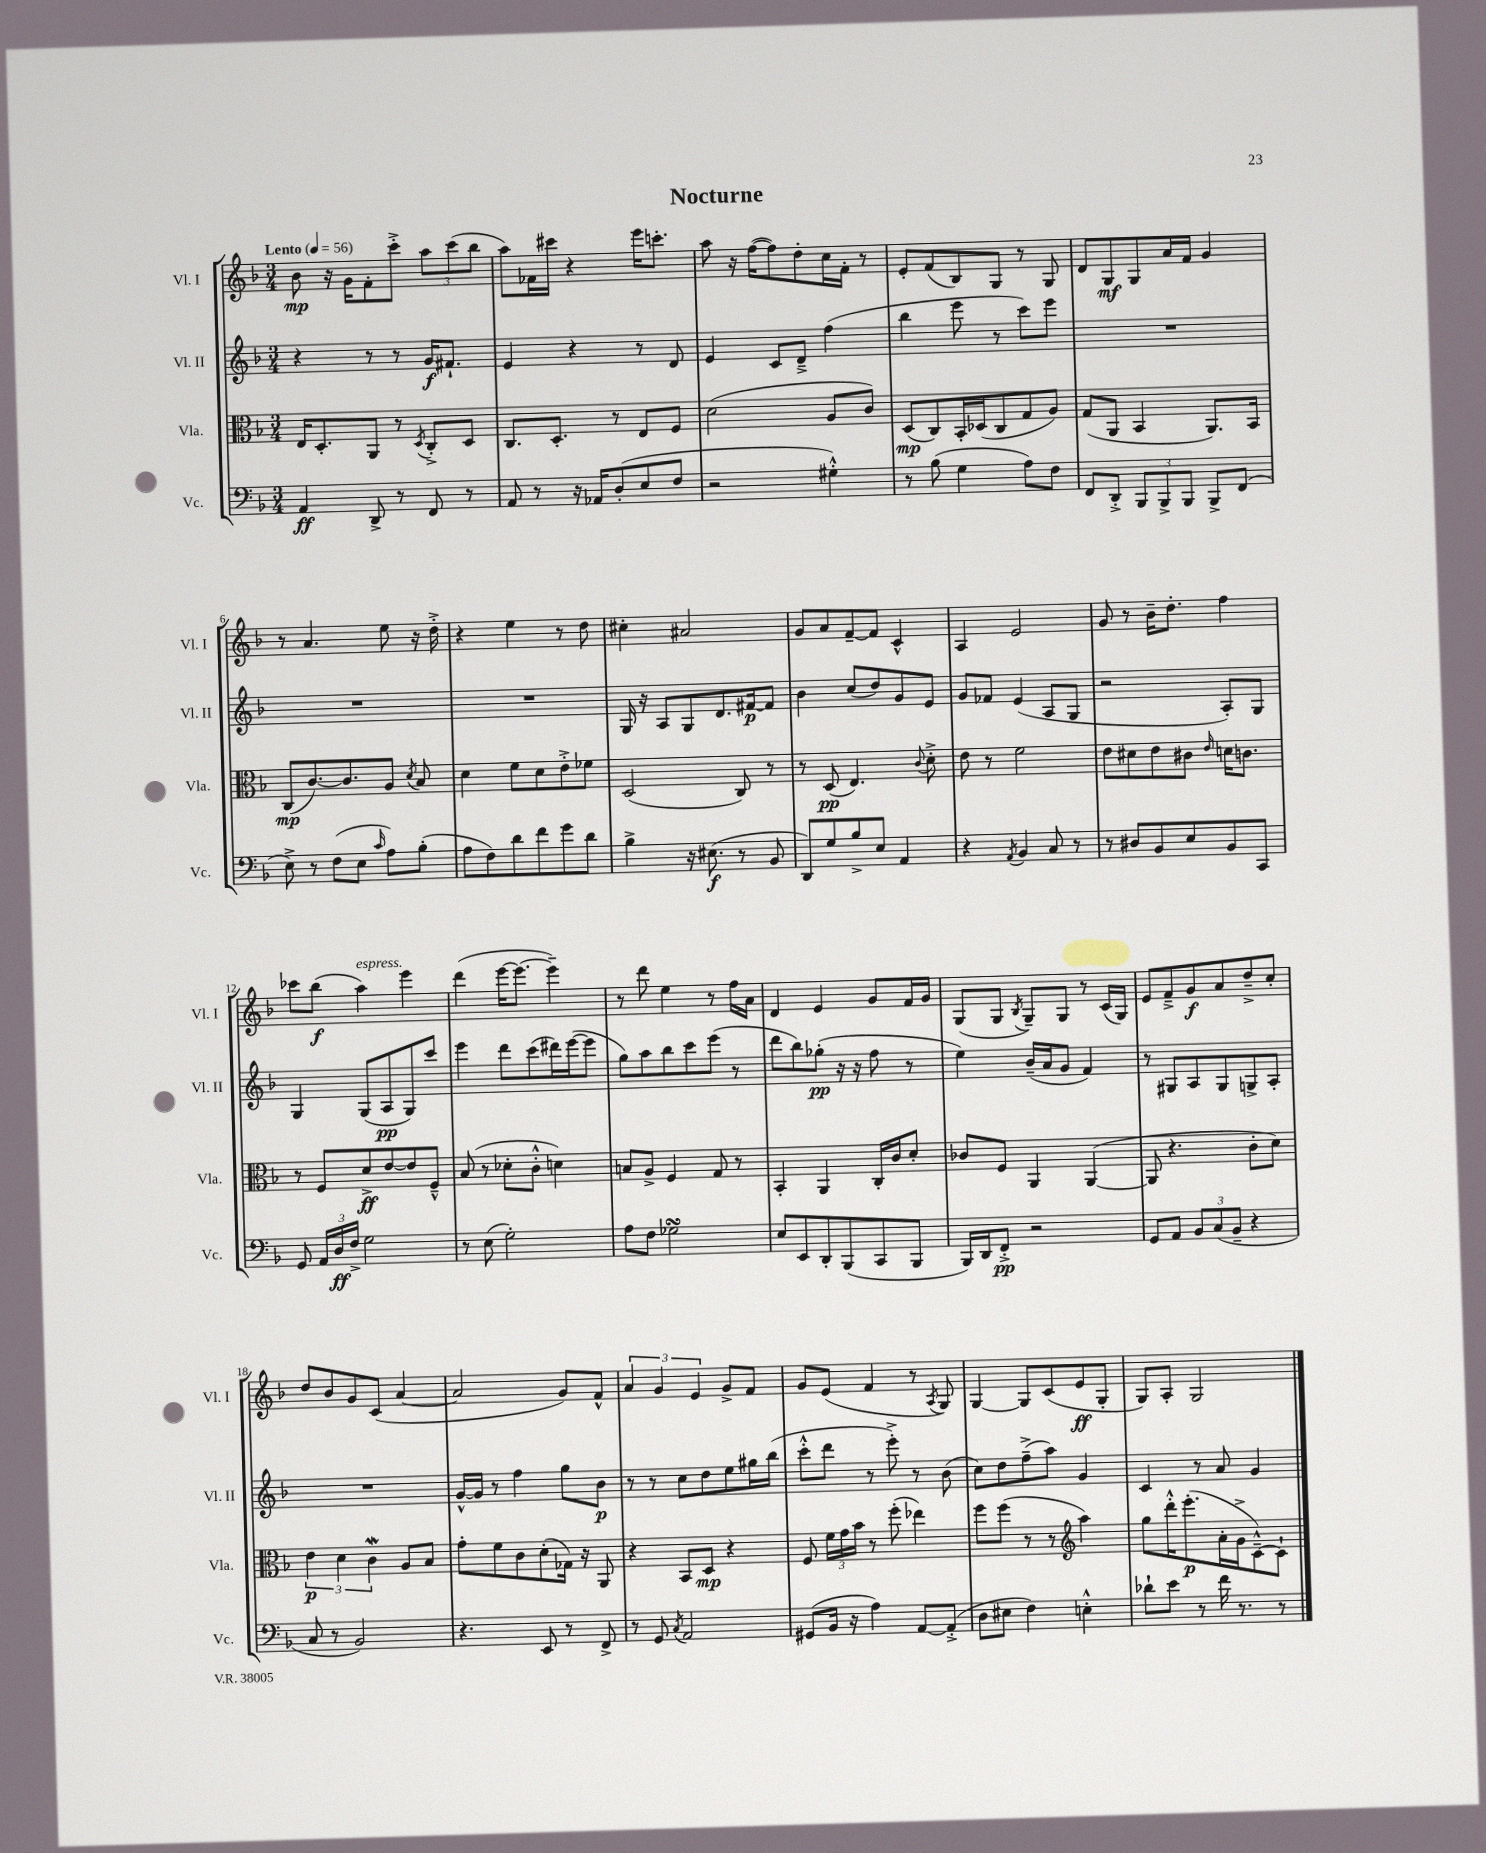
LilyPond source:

\header { title = "Nocturne" }
<<
\new StaffGroup <<
\new Staff = "s0" \with { instrumentName = "Vl. I" shortInstrumentName = "Vl. I" } {
    \clef treble \key f \major \numericTimeSignature \time 3/4 \tempo "Lento" 4 = 56
    \autoBeamOff bes'8\mp r16 g'16[ f'8-. c'''8]-.-> \tuplet 3/2 { a''8[ c'''8( bes''8] } |
    a''8[) fes'16 cis'''16] r4 e'''16[ c'''8.]-. |
    a''8 r16 f''16[~( f''8) d''8-. c''16 f'16]-. r8 |
    e'8[-. f'8( bes8) g8] r8 g8 |
    d'8[ g8\mf g8 a'16 f'16] g'4 |
    r8 a'4. e''8 r16 d''16-.-> |
    r4 e''4 r8 d''8 |
    cis''4-. ais'2 |
    g'8[ a'8 f'8~-- f'8] c'4-^ |
    a4 e'2 |
    g'8 r8 bes'16[-- d''8.]-. f''4 |
    ces'''8[ bes''8]\f( a''4^\markup { \italic "espress." }) e'''4 |
    d'''4( e'''16[~ e'''8.]~ e'''4--) |
    r8 d'''8 e''4 r8 f''16[ a'16] |
    d'4 e'4 g'8[ f'16 g'16] |
    g8[( g8] \acciaccatura { bes8 } g8[--) g8] r8 c'16[( g16]) |
    e'8[ f'8---> g'8\f a'8 d''8---> c''8]-. |
    d''8[ bes'8 g'8 c'8]( a'4~ |
    a'2 g'8[) f'8]-^ |
    \tuplet 3/2 { a'4 g'4 e'4 } g'8[-> f'8] |
    g'8[ e'8]( f'4 r8 \acciaccatura { a8 } g8) |
    g4~ g8[ c'8( e'8\ff g8]-. |
    g8[) a8]-. g2 \bar "|." |
}
\new Staff = "s1" \with { instrumentName = "Vl. II" shortInstrumentName = "Vl. II" } {
    \clef treble \key f \major \numericTimeSignature \time 3/4
    \autoBeamOff r4 r8 r8 g'16[\f fis'8.]-! |
    e'4 r4 r8 d'8 |
    e'4 c'8[ d'8]---> f''4( |
    bes''4 e'''8 r8 c'''8[) e'''8] |
    R2. |
    R2. |
    R2. |
    g16 r16 a8[ g8 d'8. fis'16~\p fis'8] |
    bes'4 c''8[( d''8) g'8 e'8] |
    g'8[ fes'8] e'4( a8[ g8] |
    r2 a8[-.) g8] |
    g4 g8[( a8\pp g8) c'''8] |
    e'''4 d'''8[ c'''8( dis'''16) e'''16~( e'''8] |
    g''8[) a''8 bes''8 c'''8 e'''8]( r8 |
    d'''8[ bes''8) ges''8]-.\pp( r16 r16 f''8 r8 |
    e''4) bes'16[--( a'16 g'8] f'4) |
    r8 gis8[ a8 gis8 g8-> a8]-. |
    R2. |
    g'16[~-^ g'16] r8 f''4 g''8[ bes'8]\p |
    r8 r8 c''8[ d''8 e''8 gis''16 bes''16]( |
    c'''8[-.-^ d'''8] r8 e'''8-.->) r8 bes'8( |
    c''8[) d''8 f''8--->( a''8]) g'4 |
    c'4 r8 a'8 g'4 \bar "|." |
}
\new Staff = "s2" \with { instrumentName = "Vla." shortInstrumentName = "Vla." } {
    \clef alto \key f \major \numericTimeSignature \time 3/4
    \autoBeamOff e16[ d8.-. a,8] r8 \acciaccatura { d8 } c8[-.-> d8] |
    c8.[ d8.]-. r8 e8[ f8] |
    d'2( a8[ c'8]) |
    d8[\mp( c8) bes,16-. des16( c8 g8 a8]) |
    g8[( a,8] bes,4 a,8.[) bes,16] |
    c8[\mp( c'8.~) c'8. a8] \acciaccatura { d'8 } bes8 |
    d'4 f'8[ d'8 e'8-.-> fes'8] |
    d2( c8) r8 |
    r8 d8\pp( e4.) \appoggiatura { c'8 } d'8-.-> |
    e'8 r8 f'2 |
    e'8[ dis'8 e'8 cis'8] \grace { e'16 } d'16[ c'8.] |
    r8 f8[ d'8->\ff e'8~ e'8 f8]---^ |
    bes8( r8 des'8[-. c'8]-.-^ d'4) |
    b8[ a8]-> f4 g8 r8 |
    bes,4-. a,4 c16[-. c'16 d'8]-. |
    ces'8[ f8] a,4 a,4~( |
    a,8 r4. c'8[-. d'8]) |
    \tuplet 3/2 { e'4\p d'4 c'4\mordent } a8[ bes8] |
    g'8[-. f'8 c'8 d'8-.( ges16]) r16 a,8 |
    r4 bes,8[ d8]\mp r4 |
    f8 \tuplet 3/2 { f'16[ g'16 bes'16] } r8 f''8-.( ees''4) |
    f''8[ f''8]( r8 r8 \clef treble a''4) |
    g''8[ d'''16-.-^ e'''8.-.\p( a'16-. g'16-> c'8~---^) c'8]-! \bar "|." |
}
\new Staff = "s3" \with { instrumentName = "Vc." shortInstrumentName = "Vc." } {
    \clef bass \key f \major \numericTimeSignature \time 3/4
    \autoBeamOff a,4\ff d,8-> r8 f,8 r8 |
    a,8 r8 r16 aes,16[ d8-.( e8 f8] |
    r2 gis4-.-^) |
    r8 bes8( g4 a8[) f8] |
    f,8[ d,8]-.-> \tuplet 3/2 { bes,,8[ bes,,8-> bes,,8] } bes,,8[-> f,8]( |
    e8->) r8 f8[( e8] \grace { c'16 } a8[) bes8]-.( |
    a8[ f8) d'8 f'8 g'8 d'8] |
    bes4-> r16 eis8.\f( r8 bes,8 |
    d,8[) g8 bes8-> e8] a,4 |
    r4 \acciaccatura { a,8 } bes,4 c8 r8 |
    r8 dis8[ bes,8 e8 bes,8 c,8] |
    g,8 \tuplet 3/2 { a,16[ d16\ff f16]-> } g2 |
    r8 e8( g2-.) |
    a8[ f8] ges2\turn |
    e8[ e,8 d,8-. bes,,8( c,8 bes,,8] |
    bes,,16[) d,16 f,8]-.->\pp r2 |
    g,8[ a,8] \tuplet 3/2 { bes,8[ c8( bes,8]-- } r4 |
    c8 r8 bes,2) |
    r4. e,8 r8 f,8-> |
    r8 g,8 \acciaccatura { c8 } a,2 |
    gis,8[( bes,16] r16 a4) a,8[~ a,8]-.->( |
    d8[ eis8] f4) e4-.-^ |
    des'8[-! e'8] r8 f'16 r8. r8 \bar "|." |
}
>>
>>
